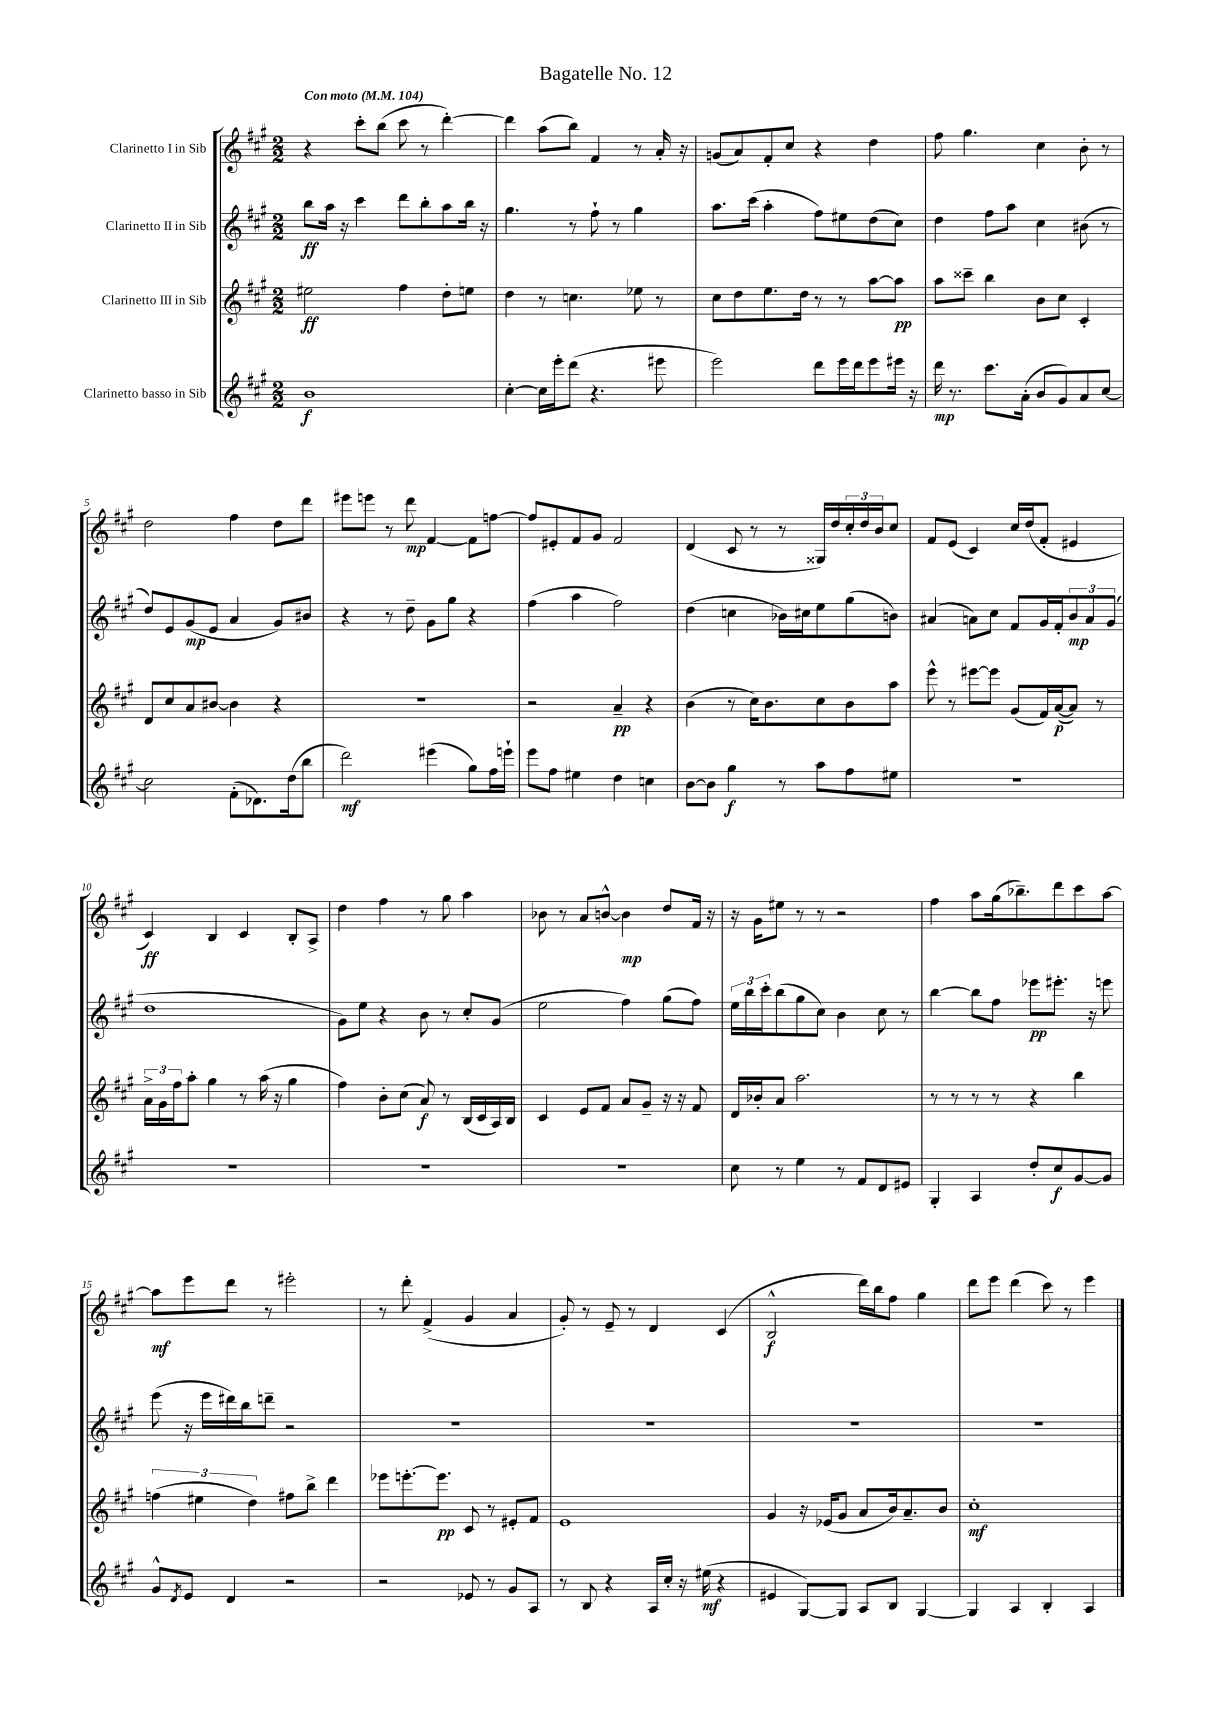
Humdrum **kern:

**kern	**kern	**kern	**kern
*staff4	*staff3	*staff2	*staff1
*clefG2	*clefG2	*clefG2	*clefG2
*k[f#c#g#]	*k[f#c#g#]	*k[f#c#g#]	*k[f#c#g#]
*M2/2	*M2/2	*M2/2	*M2/2
*MM104	*MM104	*MM104	*MM104
1b	2ee#\	8bb\L	4r
.	.	16aa\Jk	.
.	.	16r	.
.	.	4ccc#\	8ccc#'\L
.	.	.	(8bb\J
.	4ff#\	8ddd\L	8ccc#\
.	.	8bb'\	8r
.	8dd'\L	8aa\	[4ddd'\)
.	8ee\J	16bb\Jk	.
.	.	16r	.
=	=	=	=
[4cc#'\	4dd\	4.gg#\	4ddd\]
16cc#\]LL	8r	.	(8aa\L
16eee'\J	.	.	.
(8ddd\J	4.cc\	8r	8bb\J)
4.r	.	8ff#`\	4f#/
.	.	8r	.
.	8ee-\	4gg#\	8r
8eee#\	8r	.	16a'/
.	.	.	16r
=	=	=	=
2eee\)	8cc#\L	8.aa\L	(8g/L
.	8dd\	.	8a/)
.	.	(16ccc#\Jk	.
.	8.ee\	4aa'\	8f#'/
.	.	.	8cc#/J
.	16dd\Jk	.	.
8ddd\L	8r	8ff#\L)	4r
16eee\L	8r	8ee#\	.
16ddd\J	.	.	.
8eee\	[8aa\L	(8dd\	4dd\
16eee#\Jk	8aa\]J	8cc#\J)	.
16r	.	.	.
=	=	=	=
16ddd\	8aa\L	4dd\	8ff#\
8.r	.	.	.
.	8ccc##~\J	.	4.gg#\
8.ccc#\L	4bb\	8ff#\L	.
.	.	8aa\J	.
(16a'\Jk	.	.	.
8b/L	8b\L	4cc#\	4cc#\
8g#/)	8cc#\J	.	.
8a/	4c#'/	(8b#\	8b'\
[8cc#/J	.	8r	8r
=	=	=	=
2cc#\]	8d/L	8dd/L)	2dd\
.	8cc#/	8e/	.
.	8a/	(8g#/	.
.	[8b#/J	8e/J	.
(8f#'\L	4b#\]	4a/	4ff#\
8.d-\)	.	.	.
.	4r	8g#/L)	8dd\L
(16dd\k	.	.	.
8bb\J	.	8b#/J	8ddd\J
=	=	=	=
2ddd\)	1r	4r	8eee#\L
.	.	.	8eee\J
.	.	8r	8r
.	.	8dd~\	8ddd\
(4eee#\	.	8g#\L	[4f#/
.	.	8gg#\J	.
8gg#\L)	.	4r	8f#\]L
16ff#\L	.	.	[8ff\J
16eee`\JJ	.	.	.
=	=	=	=
8eee\L	2r	(4ff#\	8ff/]L
8ff#\J	.	.	8e#'/
4ee#\	.	4aa\	8f#/
.	.	.	8g#/J
4dd\	4a~/	2ff#\)	2f#/
4cc\	4r	.	.
=	=	=	=
[8b\L	(4b\	(4dd\	(4d/
8b\]J	.	.	.
4gg#\	8r	4cc\	8c#/
.	16cc#\LK)	.	8r
.	8.b\	.	.
8r	.	16b-\LL)	8r
.	.	16cc#\J	.
8aa\L	8cc#\	8ee\	16G##/LL)
.	.	.	16dd/
8ff#\	8b\	(8gg#\	24cc#'/
.	.	.	24dd/
.	.	.	24b/J
8ee#\J	8aa\J	8b\J)	8cc#/J
=	=	=	=
1r	8eee^^\	(4a#/	8f#/L
.	8r	.	(8e/J
.	[8eee#\L	8a\L)	4c#/)
.	8eee#\]J	8cc#\J	.
.	(8g#/L	8f#/L	16cc#/LL
.	.	.	(16dd/J
.	16f#/L)	16g#/L	8f#'/J
.	([16a/J	16f#'/J	.
.	8a/]J)	12b/	4e#/
.	.	12a/	.
.	8r	.	.
.	.	(12g#/J	.
=	=	=	=
1r	24a^\LL	1dd	4c#/)
.	24g#\	.	.
.	24ff#\J	.	.
.	8aa'\J	.	.
.	4gg#\	.	4B/
.	8r	.	4c#/
.	(16aa\	.	.
.	16r	.	.
.	4gg#\	.	8B'/L
.	.	.	8A^/J
=	=	=	=
1r	4ff#\)	8g#\L)	4dd\
.	.	8ee\J	.
.	8b'\L	4r	4ff#\
.	(8cc#\J	.	.
.	8a/)	8b\	8r
.	8r	8r	8gg#\
.	(16B/LL	8cc#'/L	4aa\
.	16c#/	.	.
.	16A/)	(8g#/J	.
.	16B/JJ	.	.
=	=	=	=
1r	4c#/	2ee\	8b-\
.	.	.	8r
.	8e/L	.	8a/L
.	8f#/J	.	[8b^^/J
.	8a/L	4ff#\)	4b\]
.	8g#~/J	.	.
.	16r	(8gg#\L	8dd/L
.	16r	.	.
.	8f#/	8ff#\J)	16f#/Jk
.	.	.	16r
=	=	=	=
8cc#\	16d/LL	24ee\LL	16r
.	.	24bb\	.
.	16b-'/J	.	16g#\LK
.	.	24ccc#'\J	.
8r	8a/J	(8bb\	8ee#\J
4ee\	2.aa\	8gg#\	8r
.	.	8cc#\J)	8r
8r	.	4b\	2r
8f#/L	.	.	.
8d/	.	8cc#\	.
8e#/J	.	8r	.
=	=	=	=
4G#'/	8r	[4bb\	4ff#\
.	8r	.	.
4A/	8r	8bb\]L	8aa\L
.	8r	8ff#\J	(16gg#\k
.	.	.	8.bb-~\)
8dd'/L	4r	8eee-\L	.
8cc#/	.	8.eee#'\J	8ddd\
[8g#/	4bb\	.	8ccc#\
.	.	16r	.
8g#/]J	.	8eee\	[8aa\J
=	=	=	=
8g#^^/L	(6ff\	(8eee\	8aa\]L
8qd/	.	.	.
8e/J	.	16r	8eee\
.	6ee#\	.	.
.	.	16eee\LL	.
4d/	.	16ddd#\)	8ddd\J
.	.	16bb\J	.
.	6dd\)	.	.
.	.	8ddd~\J	8r
2r	8ff#\L	2r	2eee#'\
.	8bb^\J	.	.
.	4ddd\	.	.
=	=	=	=
2r	8eee-\L	1r	8r
.	[8.eee'\	.	8ddd'\
.	.	.	(4f#^/
.	8.eee\]J	.	.
8e-/	8c#/	.	4g#/
8r	8r	.	.
8g#/L	8e#'/L	.	4a/
8A/J	8f#/J	.	.
=	=	=	=
8r	1e	1r	8g#'/)
8B/	.	.	8r
4r	.	.	8e~/
.	.	.	8r
16A/LL	.	.	4d/
16cc#'/JJ	.	.	.
16r	.	.	.
(16ee#\	.	.	.
4r	.	.	(4c#/
=	=	=	=
4e#/	4g#/	1r	2B^^/
[8G#/L)	16r	.	.
.	(16e-/LK	.	.
8G#/]J	8g#/J	.	.
8A/L	8a/L	.	16ddd\LL)
.	.	.	16bb\J
8B/J	16b/k)	.	8ff#\J
.	8.a~/	.	.
[4G#/	.	.	4gg#\
.	8b/J	.	.
=	=	=	=
4G#/]	1cc#'	1r	8ddd\L
.	.	.	8eee\J
4A/	.	.	(4ddd\
4B'/	.	.	8ccc#\)
.	.	.	8r
4A/	.	.	4eee\
==	==	==	==
*-	*-	*-	*-
